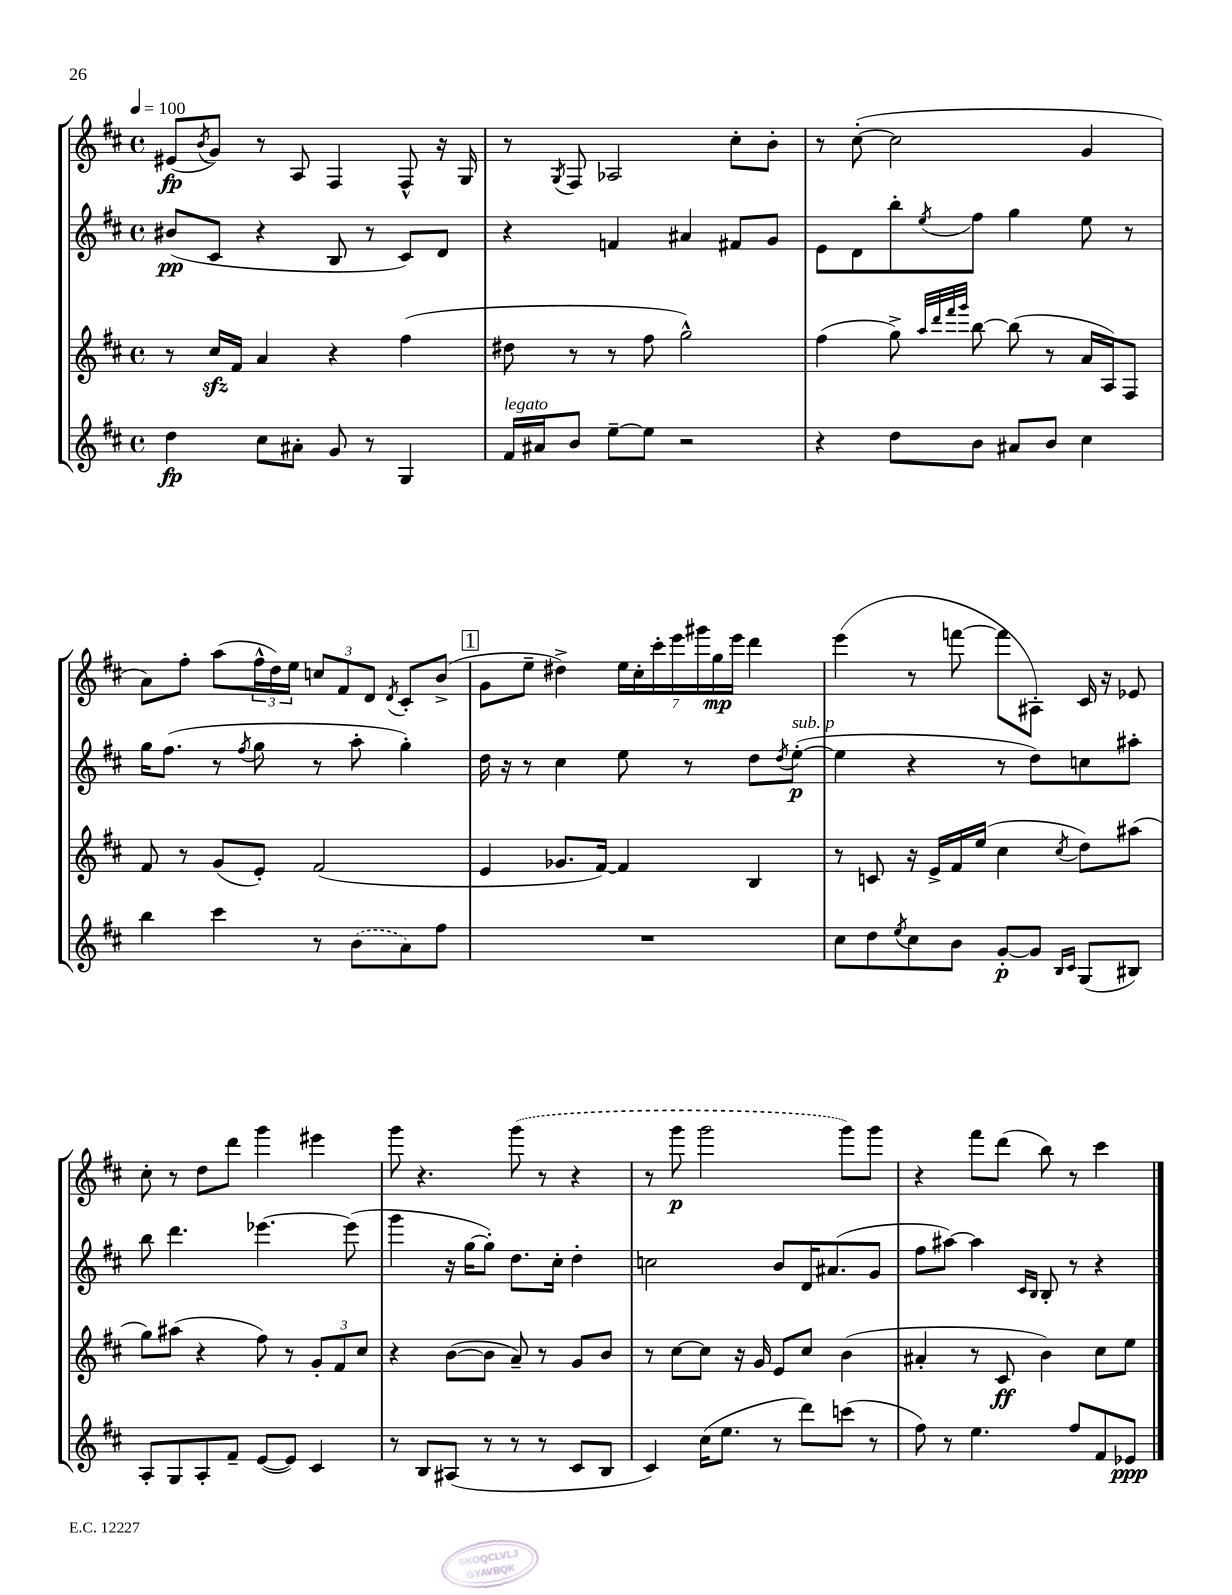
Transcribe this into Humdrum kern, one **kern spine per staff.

**kern	**dynam	**kern	**dynam	**kern	**dynam	**kern	**dynam
*part4	*part4	*part3	*part3	*part2	*part2	*part1	*part1
*staff4	*staff4	*staff3	*staff3	*staff2	*staff2	*staff1	*staff1
*clefG2	*	*clefG2	*	*clefG2	*	*clefG2	*
*k[f#c#]	*	*k[f#c#]	*	*k[f#c#]	*	*k[f#c#]	*
*M4/4	*	*M4/4	*	*M4/4	*	*M4/4	*
*met(c)	*	*met(c)	*	*met(c)	*	*met(c)	*
*MM100	*	*MM100	*	*MM100	*	*MM100	*
=1	=1	=1	=1	=1	=1	=1	=1
4dd\	fp	8r	.	(8b#X/L	pp	(8e#X/L	fp
.	.	.	.	.	.	8qb/	.
.	.	16cc#zz/LL	.	8c#/J	.	8g/J)	.
.	.	16f#/JJ	.	.	.	.	.
8cc#\L	.	4a/	.	4r	.	8r	.
8a#X'\J	.	.	.	.	.	8A/	.
8g/	.	4r	.	8B/	.	4F#/	.
8r	.	.	.	8r	.	.	.
4G/	.	(4ff#\	.	8c#/L)	.	8F#^^/	.
.	.	.	.	8d/J	.	16r	.
.	.	.	.	.	.	16G/	.
=2	=2	=2	=2	=2	=2	=2	=2
!LO:TX:a:i:t=legato	!	!	!	!	!	!	!
16f#/LL	.	8dd#X\	.	4r	.	8r	.
16a#X/J	.	.	.	.	.	.	.
.	.	.	.	.	.	8qG/	.
8b/J	.	8r	.	.	.	8F#/	.
[8ee~\L	.	8r	.	4fn/	.	2A-X/	.
8ee\J]	.	8ff#\	.	.	.	.	.
2r	.	2gg^^\)	.	4a#X/	.	.	.
.	.	.	.	8f#X/L	.	8cc#'\L	.
.	.	.	.	8g/J	.	8b'\J	.
=3	=3	=3	=3	=3	=3	=3	=3
4r	.	(4ff#\	.	8e\L	.	8r	.
.	.	.	.	8d\	.	([8cc#'\	.
8dd\L	.	8gg^\)	.	8bb'\	.	2cc#\]	.
.	.	32qqaa/LLL	.	.	.	.	.
.	.	32qqddd/	.	.	.	.	.
.	.	32qqfff#/	.	.	.	.	.
.	.	32qqggg/JJJ	.	8qee/	.	.	.
8b\J	.	[8bb\	.	8ff#\J	.	.	.
8a#X/L	.	(8bb\]	.	4gg\	.	.	.
8b/J	.	8r	.	.	.	.	.
4cc#\	.	16a/LL	.	8ee\	.	4g/	.
.	.	16A/J)	.	.	.	.	.
.	.	8F#/J	.	8r	.	.	.
!!LO:LB:g=z
=4	=4	=4	=4	=4	=4	=4	=4
4bb\	.	8f#/	.	16gg\KL	.	8a\L)	.
.	.	.	.	(8.ff#\J	.	.	.
.	.	8r	.	.	.	8ff#'\J	.
4ccc#\	.	(8g/L	.	8r	.	(8aa\L	.
.	.	.	.	8qff#/	.	.	.
.	.	8e'/J)	.	8gg\	.	24ff#^^\L	.
.	.	.	.	.	.	24dd\)	.
.	.	.	.	.	.	24ee\JJ	.
8r	.	(2f#/	.	8r	.	12ccn/L	.
.	.	.	.	.	.	12f#/	.
(8b\L	.	.	.	8aa'\	.	.	.
.	.	.	.	.	.	12d/J	.
.	.	.	.	.	.	8qd/	.
8a\)	.	.	.	4gg'\)	.	8c#'/L	.
8ff#\J	.	.	.	.	.	(8b^/J	.
!!LO:REH:place=s1:t=1
=5	=5	=5	=5	=5	=5	=5	=5
1r	.	4e/	.	16dd\	.	8g\L	.
.	.	.	.	16r	.	.	.
.	.	.	.	8r	.	8ee~\J	.
.	.	8.g-X/L	.	4cc#\	.	4dd#X^\)	.
.	.	[16f#/Jk)	.	.	.	.	.
.	.	4f#/]	.	8ee\	.	28ee\LL	.
.	.	.	.	.	.	28cc#'\	.
.	.	.	.	.	.	28ccc#'\	.
.	.	.	.	.	.	28eee\	.
.	.	.	.	8r	.	.	.
.	.	.	.	.	.	28ggg#X\	.
.	.	.	.	.	.	28gg\	mp
.	.	.	.	.	.	28eee\JJ	.
.	.	4B/	.	8dd\L	.	4ddd\	.
.	.	.	.	8qdd/	.	.	.
!	!	!	!	!LO:TX:a:i:t=sub. p	!	!	!
.	.	.	.	([8ee'\J	p	.	.
=6	=6	=6	=6	=6	=6	=6	=6
8cc#\L	.	8r	.	4ee\]	.	(4eee\	.
8dd\	.	8cn/	.	.	.	.	.
8qee/	.	.	.	.	.	.	.
8cc#\	.	16r	.	4r	.	8r	.
.	.	16e^/LL	.	.	.	.	.
8b\J	.	16f#/	.	.	.	[8fffn\	.
.	.	(16ee/JJ	.	.	.	.	.
[8g'/L	p	4cc#\	.	8r	.	8fff\L]	.
8g/J]	.	.	.	8dd\L)	.	8A#X'\J)	.
16qqB/LL	.	.	.	.	.	.	.
16qqc#/JJ	.	8qcc#/	.	.	.	.	.
(8G/L	.	8dd\L)	.	8ccn\	.	16c#/	.
.	.	.	.	.	.	16r	.
8B#X/J)	.	(8aa#X\J	.	8aa#X'\J	.	8e-X/	.
!!LO:LB:g=z
=7	=7	=7	=7	=7	=7	=7	=7
8A'/L	.	8gg\L)	.	8bb\	.	8cc#'\	.
8G/	.	(8aa#X\J	.	4.ddd\	.	8r	.
8A'/	.	4r	.	.	.	8dd\L	.
8f#~/J	.	.	.	.	.	8ddd\J	.
([8e/L	.	8ff#\)	.	[4.eee-X\	.	4ggg\	.
8e/J])	.	8r	.	.	.	.	.
4c#/	.	12g'/L	.	.	.	4eee#X\	.
.	.	12f#/	.	.	.	.	.
.	.	.	.	(8eee-\]	.	.	.
.	.	12cc#/J	.	.	.	.	.
=8	=8	=8	=8	=8	=8	=8	=8
8r	.	4r	.	4ggg\	.	8ggg\	.
8B/L	.	.	.	.	.	4.r	.
(8A#X/J	.	([8b\L	.	16r	.	.	.
.	.	.	.	[16gg\KL	.	.	.
8r	.	8b\J]	.	8gg'\J])	.	.	.
8r	.	8a~/)	.	8.dd\L	.	(8ggg\	.
8r	.	8r	.	.	.	8r	.
.	.	.	.	16cc#'\Jk	.	.	.
8c#/L	.	8g/L	.	4dd'\	.	4r	.
8B/J	.	8b/J	.	.	.	.	.
=9	=9	=9	=9	=9	=9	=9	=9
4c#/)	.	8r	.	2ccn\	.	8r	.
.	.	[8cc#\L	.	.	.	8ggg\	p
(16cc#\KL	.	8cc#\J]	.	.	.	2ggg\	.
8.ee\J	.	.	.	.	.	.	.
.	.	16r	.	.	.	.	.
.	.	16g/	.	.	.	.	.
8r	.	8e/L	.	8b/L	.	.	.
8ddd\L)	.	8cc#/J	.	16d/K	.	.	.
.	.	.	.	(8.a#X/	.	.	.
(8cccn\J	.	(4b\	.	.	.	8ggg\L)	.
8r	.	.	.	8g/J	.	8ggg\J	.
=10	=10	=10	=10	=10	=10	=10	=10
8ff#\)	.	4a#X'/	.	8ff#\L	.	4r	.
8r	.	.	.	[8aa#X\J)	.	.	.
4.ee\	.	8r	.	4aa#\]	.	8fff#\L	.
.	.	8c#/	ff	.	.	(8ddd\J	.
.	.	.	.	16qqc#/LL	.	.	.
.	.	.	.	16qqB/JJ	.	.	.
.	.	4b\)	.	8B'/	.	8bb\)	.
8ff#/L	.	.	.	8r	.	8r	.
8f#/	.	8cc#\L	.	4r	.	4ccc#\	.
8e-X/J	ppp	8ee\J	.	.	.	.	.
==	==	==	==	==	==	==	==
*-	*-	*-	*-	*-	*-	*-	*-
